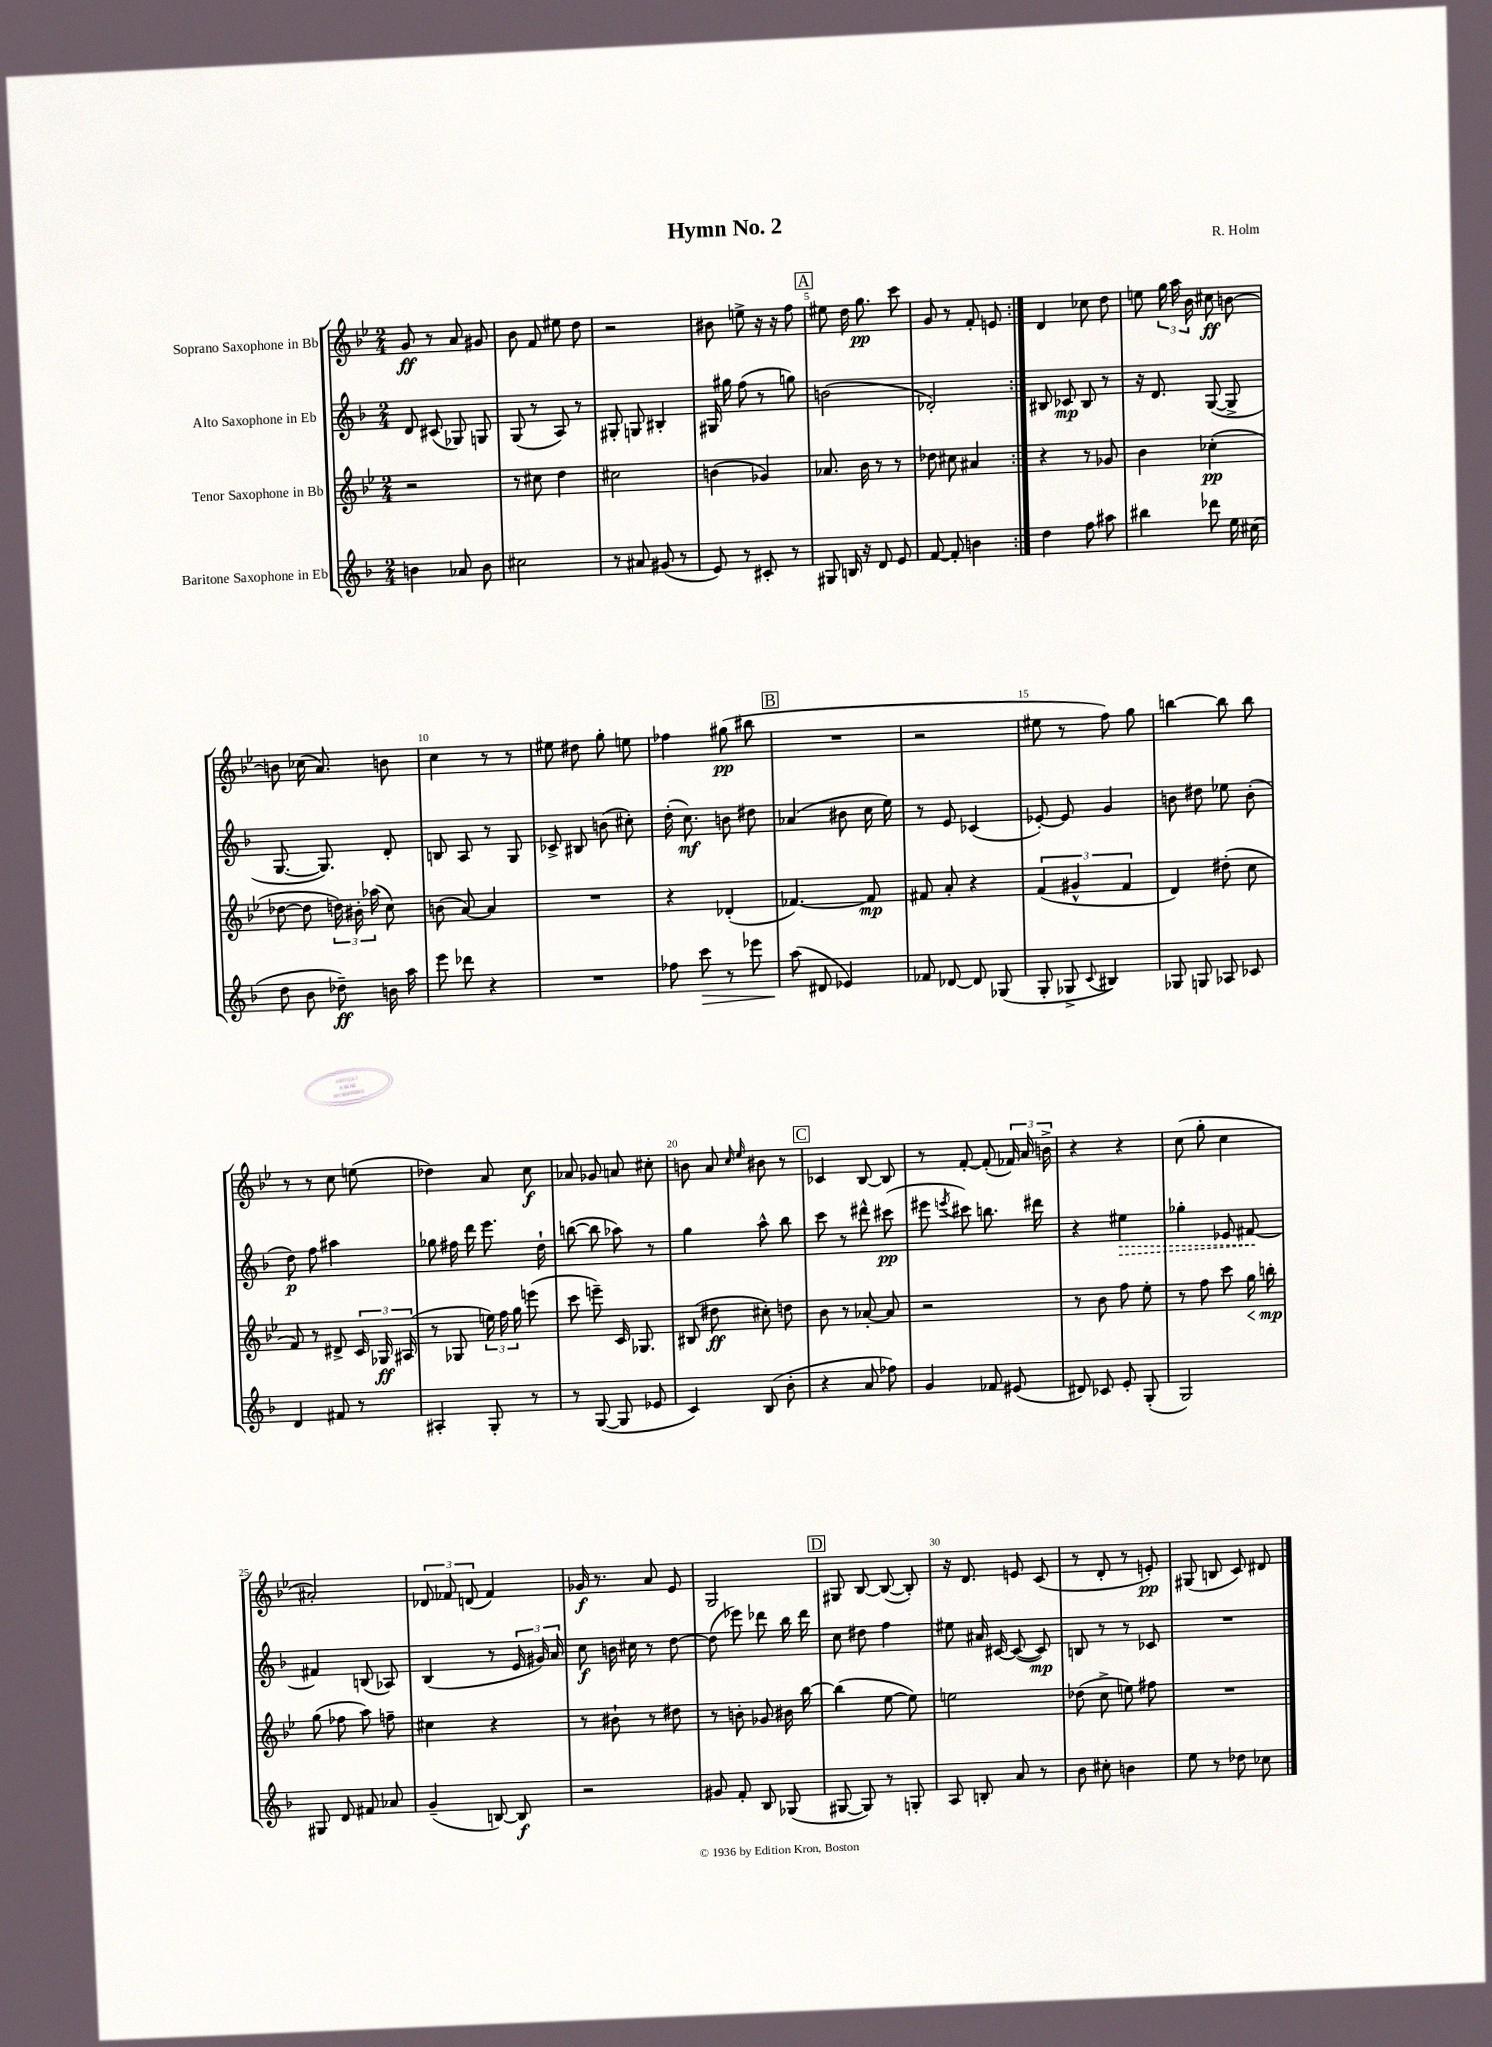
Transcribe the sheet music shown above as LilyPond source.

\header { title = "Hymn No. 2" composer = "R. Holm" }
<<
\new StaffGroup <<
\new Staff = "s0" \with { instrumentName = "Soprano Saxophone in Bb" } {
    \clef treble \key bes \major \numericTimeSignature \time 2/4
    \autoBeamOff \repeat volta 2 { g'8\ff r8 a'8 gis'8 |
    bes'8 f'8 eis''8 d''8 |
    r2 |
    bis'8 e''8-> r16 r16 f''8 |
    \mark \markup { \box "A" } eis''8 d''16 g''8.\pp c'''8 |
    g'8 r8 f'8-. e'8 | }
    d'4 ces''8 d''8 |
    e''8 \tuplet 3/2 { g''16 a''16 bes'16 } cis''8\ff b'8~ |
    b'8 ces''16( a'8.) b'8 |
    c''4 r8 r8 |
    eis''8 dis''8 g''8-. e''8 |
    fes''4 gis''8\pp( bis''8 |
    \mark \markup { \box "B" } R2 |
    r2 |
    eis''8 r8 f''8) g''8 |
    b''4~ b''8 b''8 |
    r8 r8 c''8 e''8( |
    des''4) a'8 c''8\f |
    aes'8 ges'8 a'8 cis''8-. |
    b'8 a'8 \grace { c''16 ees''16 } bis'8 r8 |
    \mark \markup { \box "C" } ces'4 bes8~ bes8 |
    r8 f'8~-. f'8-.( \tuplet 3/2 { fes'16) a'16 b'16-> } |
    r4 r4 |
    c''8( g''8-. c''4 |
    ais'2-.) |
    \tuplet 3/2 { des'8 fes'8 d'8( } fes'4) |
    ges'16\f r8. a'8 ees'8 |
    g2 |
    \mark \markup { \box "D" } gis8 bes8~ bes8~( bes8-.) |
    r16 d'8. e'8 c'8( |
    r8 d'8-. r8 e'8-.\pp) |
    gis8( b8 c'8) dis'8 \bar "|." |
}
\new Staff = "s1" \with { instrumentName = "Alto Saxophone in Eb" } {
    \clef treble \key f \major \numericTimeSignature \time 2/4
    \autoBeamOff \repeat volta 2 { d'8 cis'8( ges8) g8 |
    g8( r8 a8) r8 |
    gis8-. g8 bis4-. |
    gis16 gis''16 f''8( r8 g''8) |
    \mark \markup { \box "A" } b'2( |
    des'2-.) | }
    bis8 ces'8\mp bis8 r8 |
    r16 d'8. g8~( g8-> |
    g8.~ g8.) d'8-. |
    b8 a8 r8 g8 |
    ces'8-> bis8 b'8( cis''8-.) |
    d''16-.( c''8.\mf) b'8 dis''8 |
    \mark \markup { \box "B" } aes'4( bis'8 c''16 e''16) |
    r8 e'8 ces'4( |
    ees'8~-.) ees'8 g'4 |
    b'8 dis''8 ees''8 b'8-.( |
    d''8\p) f''8 ais''4 |
    ges''8 fis''16 d'''16 e'''8. d''16-! |
    b''8~( b''8 aes''8) r8 |
    g''4 a''8-^ bes''8 |
    \mark \markup { \box "C" } c'''8 r8 dis'''8-^ cis'''8\pp( |
    eis'''8 \acciaccatura { e'''8 } cis'''8) b''8. dis'''16 |
    r4 \once \override Hairpin.style = #'dashed-line eis''4\> |
    ges''4-. ees'8 fis'8~\! |
    fis'4 b8( aes8) |
    bes4( r8 \tuplet 3/2 { e'16 gis'16) a'16 } |
    c''8\f b'16 cis''16 r8 d''8~ |
    d''8( ees'''8) des'''8 bes''16 des'''16 |
    \mark \markup { \box "D" } c''8 dis''8 f''4 |
    eis''8 ais'16 cis'16~ cis'8~( cis'8\mp) |
    b8 r8 r8 ces'8 |
    R2 \bar "|." |
}
\new Staff = "s2" \with { instrumentName = "Tenor Saxophone in Bb" } {
    \clef treble \key bes \major \numericTimeSignature \time 2/4
    \autoBeamOff \repeat volta 2 { r2 |
    r8 cis''8 d''4 |
    cis''2 |
    b'4( ges'4) |
    \mark \markup { \box "A" } aes'8. bes'16 r8 r8 |
    des''8 cis''8 ais'4 | }
    r4 r8 ges'8 |
    bes'4 ces''4-.\pp( |
    des''8~ des''8 \tuplet 3/2 { d''16) bis'16-. aes''16( } c''8) |
    b'8( a'8~) a'4 |
    R2 |
    r4 des'4-.( |
    \mark \markup { \box "B" } fes'4.~) fes'8\mp |
    fis'8 a'8-. r4 |
    \tuplet 3/2 { f'4( gis'4-^ f'4 } |
    d'4) dis''8-.( c''8 |
    f'8) r8 dis'8-> \tuplet 3/2 { c'16 ges16\ff ais16( } |
    r8 ges8 \tuplet 3/2 { e''16) f''16 g''16 } e'''8( |
    c'''8 e'''8--) c'16 ges8. |
    bis8( dis''8\ff cis''8-.) d''8 |
    \mark \markup { \box "C" } bes'8 r8 aes'8~-. aes'8 |
    r2 |
    r8 bes'8 f''8 ees''8-. |
    r8 f''8 c'''8 g''16\< b''16-.\mp\! |
    g''8( fes''8 a''8) f''8-- |
    cis''4 r4 |
    r8 bis'8-! r8 dis''8 |
    r8 b'8-. ges'8 bis'16 bes''16~ |
    \mark \markup { \box "D" } bes''4( ees''8~ ees''8) |
    e''2 |
    des''8( c''8-> e''8) fis''8 |
    R2 \bar "|." |
}
\new Staff = "s3" \with { instrumentName = "Baritone Saxophone in Eb" } {
    \clef treble \key f \major \numericTimeSignature \time 2/4
    \autoBeamOff \repeat volta 2 { b'4 aes'8 b'8 |
    cis''2 |
    r8 ais'8 gis'8( r8 |
    e'8) r8 cis'8-. r8 |
    \mark \markup { \box "A" } gis8 b16 r16 d'8 e'8 |
    f'8~ f'8-. b'4 | }
    d''4 f''8 ais''8 |
    bis''4 des'''8 e''16 cis''16( |
    d''8 bes'8 des''8--\ff) b'16 a''16 |
    e'''8 des'''8 r4 |
    R2 |
    fes''8 c'''8\> r8 ees'''8 |
    \mark \markup { \box "B" } a''8\!( dis'8 ees'4) |
    fes'8 des'8~ des'8 ges8( |
    g8-. ges8-> \appoggiatura { c'8 } bis4) |
    ges8 g8 aes8 ces'8 |
    d'4 fis'8 r8 |
    ais4-. g8-. r8 |
    r8 g8~( g8 ees'8 |
    c'4) bes8( bes'8-. |
    \mark \markup { \box "C" } r4 a'8 fes''8) |
    g'4 fes'8 eis'8( |
    dis'8) ces'8 e'8-. g8-.( |
    g2) |
    gis8 d'8 fis'8 aes'8 |
    g'4--( b8~) b8\f |
    r2 |
    gis'8 f'8-. bes8 ges8( |
    \mark \markup { \box "D" } gis8~ gis8) r8 g8-. |
    a8 b8-. a'8 r8 |
    bes'8 cis''8-. b'4 |
    e''8 r8 des''8 ces''8 \bar "|." |
}
>>
>>
\layout { \context { \Score \override BarNumber.break-visibility = ##(#f #t #t) barNumberVisibility = #(every-nth-bar-number-visible 5) } }
